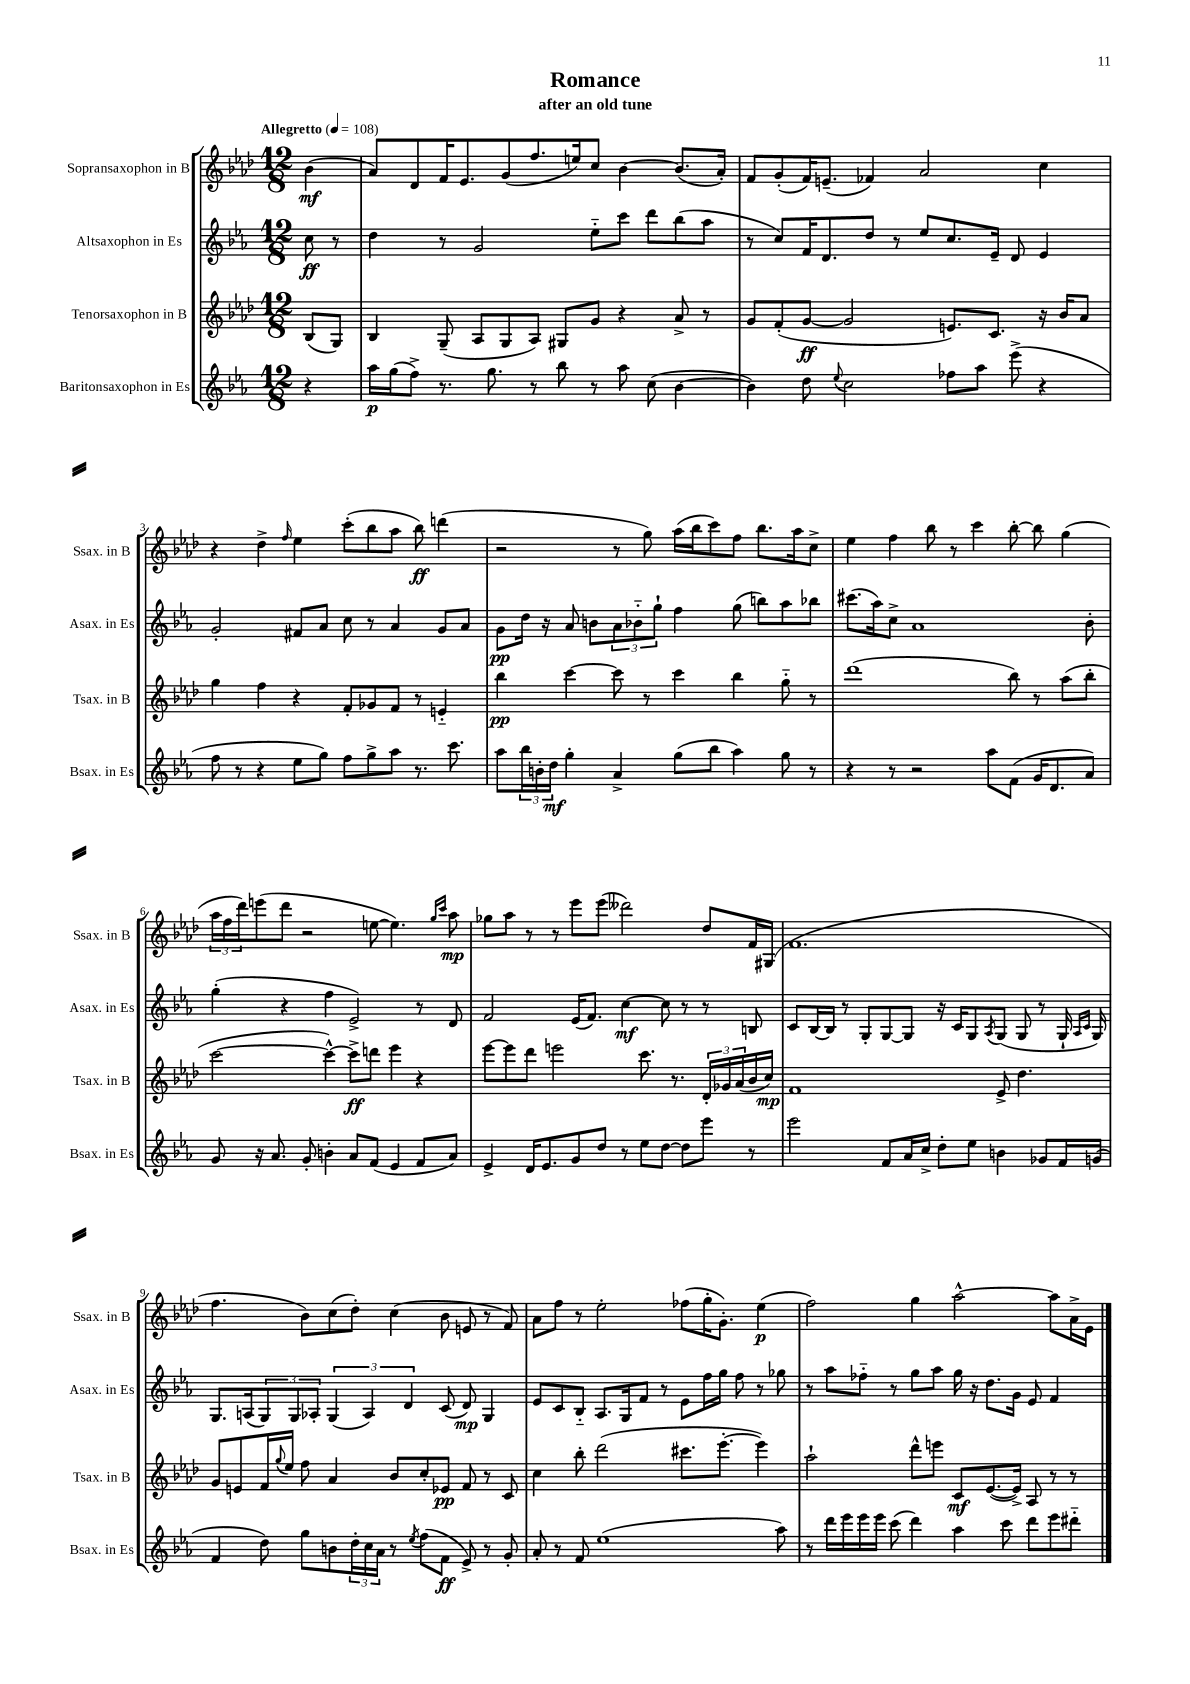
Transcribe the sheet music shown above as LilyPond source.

\header { title = "Romance" subtitle = "after an old tune" }
<<
\new StaffGroup <<
\new Staff = "s0" \with { instrumentName = "Sopransaxophon in B" shortInstrumentName = "Ssax. in B" } {
    \clef treble \key aes \major \numericTimeSignature \time 12/8 \partial 4 \tempo "Allegretto" 4 = 108
    bes'4\mf( |
    aes'8) des'8 f'16 ees'8. g'8( f''8. e''16) c''8 bes'4~ bes'8.( aes'16-.) |
    f'8 g'8-.( f'16) e'8.--( fes'4) aes'2 c''4 |
    r4 des''4-> \grace { f''16 } ees''4 c'''8-.( bes''8 aes''8 bes''8\ff) d'''4( |
    r2 r8 g''8) aes''16( bes''16 c'''8) f''8 bes''8. aes''16 c''8-> |
    ees''4 f''4 bes''8 r8 c'''4 bes''8~-. bes''8 g''4( |
    \tuplet 3/2 { aes''16 f''16 des'''16) } e'''8( des'''8 r2 e''8~ e''4.) \grace { g''16 c'''16 } aes''8\mp |
    ges''8 aes''8 r8 r8 ees'''8 ees'''8( deses'''2) des''8 f'16 gis16( |
    f'1. |
    f''4. bes'8) c''8( des''8-.) c''4( bes'8 e'8 r8 f'8) |
    aes'8 f''8 r8 ees''2-. fes''8( g''16-. g'8.-.) ees''4\p( |
    f''2) g''4 aes''2~-^ aes''8 aes'16-> ees'16 \bar "|." |
}
\new Staff = "s1" \with { instrumentName = "Altsaxophon in Es" shortInstrumentName = "Asax. in Es" } {
    \clef treble \key ees \major \numericTimeSignature \time 12/8 \partial 4
    c''8\ff r8 |
    d''4 r8 g'2 ees''8-_ c'''8 d'''8 bes''8( aes''8 |
    r8 c''8) f'16 d'8. d''8 r8 ees''8 c''8. ees'16-- d'8 ees'4 |
    g'2-. fis'8 aes'8 c''8 r8 aes'4 g'8 aes'8 |
    g'8\pp d''16 r16 aes'8 b'8 \tuplet 3/2 { aes'8 bes'8-_ g''8-! } f''4 g''8( b''8) aes''8 bes''8 |
    cis'''8.( aes''16) c''8-> aes'1 bes'8-. |
    g''4-.( r4 f''4 ees'2->) r8 d'8 |
    f'2 ees'16( f'8.) c''4~\mf c''8 r8 r8 b8 |
    c'8 bes16~ bes16 r8 g8-. g8~ g8 r16 c'16 g8 \acciaccatura { aes8 } g8( g8 r8 g16-! \grace { aes16 c'16 } g16) |
    g8. a16( \tuplet 3/2 { g8) g8 aes8-. } \tuplet 3/2 { g4( aes4) d'4 } c'8( d'8\mp) g4 |
    ees'8 c'8 bes8-_ aes8. g16 f'8 r8 ees'8 f''16 g''16 f''8 r8 ges''8 |
    r8 aes''8 fes''8-_ r8 g''8 aes''8 g''16 r16 d''8. g'16 ees'8 f'4 \bar "|." |
}
\new Staff = "s2" \with { instrumentName = "Tenorsaxophon in B" shortInstrumentName = "Tsax. in B" } {
    \clef treble \key aes \major \numericTimeSignature \time 12/8 \partial 4
    bes8( g8) |
    bes4 g8--( aes8 g8 aes8) gis8 g'8 r4 aes'8-> r8 |
    g'8 f'8-.( g'8~\ff g'2 e'8.) c'8. r16 bes'16 aes'8 |
    g''4 f''4 r4 f'8-. ges'8 f'8 r8 e'4-_ |
    bes''4\pp c'''4~ c'''8 r8 c'''4 bes''4 g''8-_ r8 |
    des'''1( bes''8) r8 aes''8( bes''8-. |
    c'''2~ c'''4~-^) c'''8->\ff d'''8 ees'''4 r4 |
    ees'''8~ ees'''8 des'''8 e'''2 c'''8. r8. \tuplet 3/2 { des'16-. ges'16 aes'16( } bes'16 c''16\mp) |
    f'1 ees'8-> des''4. |
    g'8 e'8 f'16 \appoggiatura { g''8 } ees''16 f''8 aes'4 bes'8 c''8-. ees'8\pp f'8 r8 c'8 |
    c''4 bes''8-. des'''2( cis'''8. ees'''8.~-. ees'''4) |
    aes''2-! des'''8-^ e'''8 c'8\mf ees'8.~( ees'16->) aes8 r8 r8 \bar "|." |
}
\new Staff = "s3" \with { instrumentName = "Baritonsaxophon in Es" shortInstrumentName = "Bsax. in Es" } {
    \clef treble \key ees \major \numericTimeSignature \time 12/8 \partial 4
    r4 |
    aes''16\p g''16( f''8->) r8. g''8. r8 bes''8 r8 aes''8 c''8( bes'4~ |
    bes'4) d''8 \appoggiatura { ees''8 } c''2 fes''8 aes''8 ees'''8->( r4 |
    f''8 r8 r4 ees''8 g''8) f''8 g''8-> aes''8 r8. c'''8. |
    aes''8 \tuplet 3/2 { bes''16 b'16-. d''16\mf } g''4-. aes'4-> g''8( bes''8 aes''4) g''8 r8 |
    r4 r8 r2 aes''8 f'8( g'16 d'8. aes'8) |
    g'8 r16 aes'8. g'8-. b'4-. aes'8 f'8( ees'4 f'8 aes'8) |
    ees'4-> d'16 ees'8. g'8 d''8 r8 ees''8 d''8~ d''8 ees'''8 r8 |
    ees'''2 f'8 aes'16 c''16-> d''8-. ees''8 b'4 ges'8 f'16 g'16( |
    f'4 d''8) g''8 b'8 \tuplet 3/2 { d''16-. c''16 aes'16 } r8 \acciaccatura { ees''8 } f''8( f'8\ff ees'8->) r8 g'8-. |
    aes'8-. r8 f'8 ees''1( aes''8) |
    r8 d'''16 ees'''16 ees'''16 ees'''16 c'''8( d'''4) aes''4 c'''8 d'''8 ees'''8 dis'''8-_ \bar "|." |
}
>>
>>
